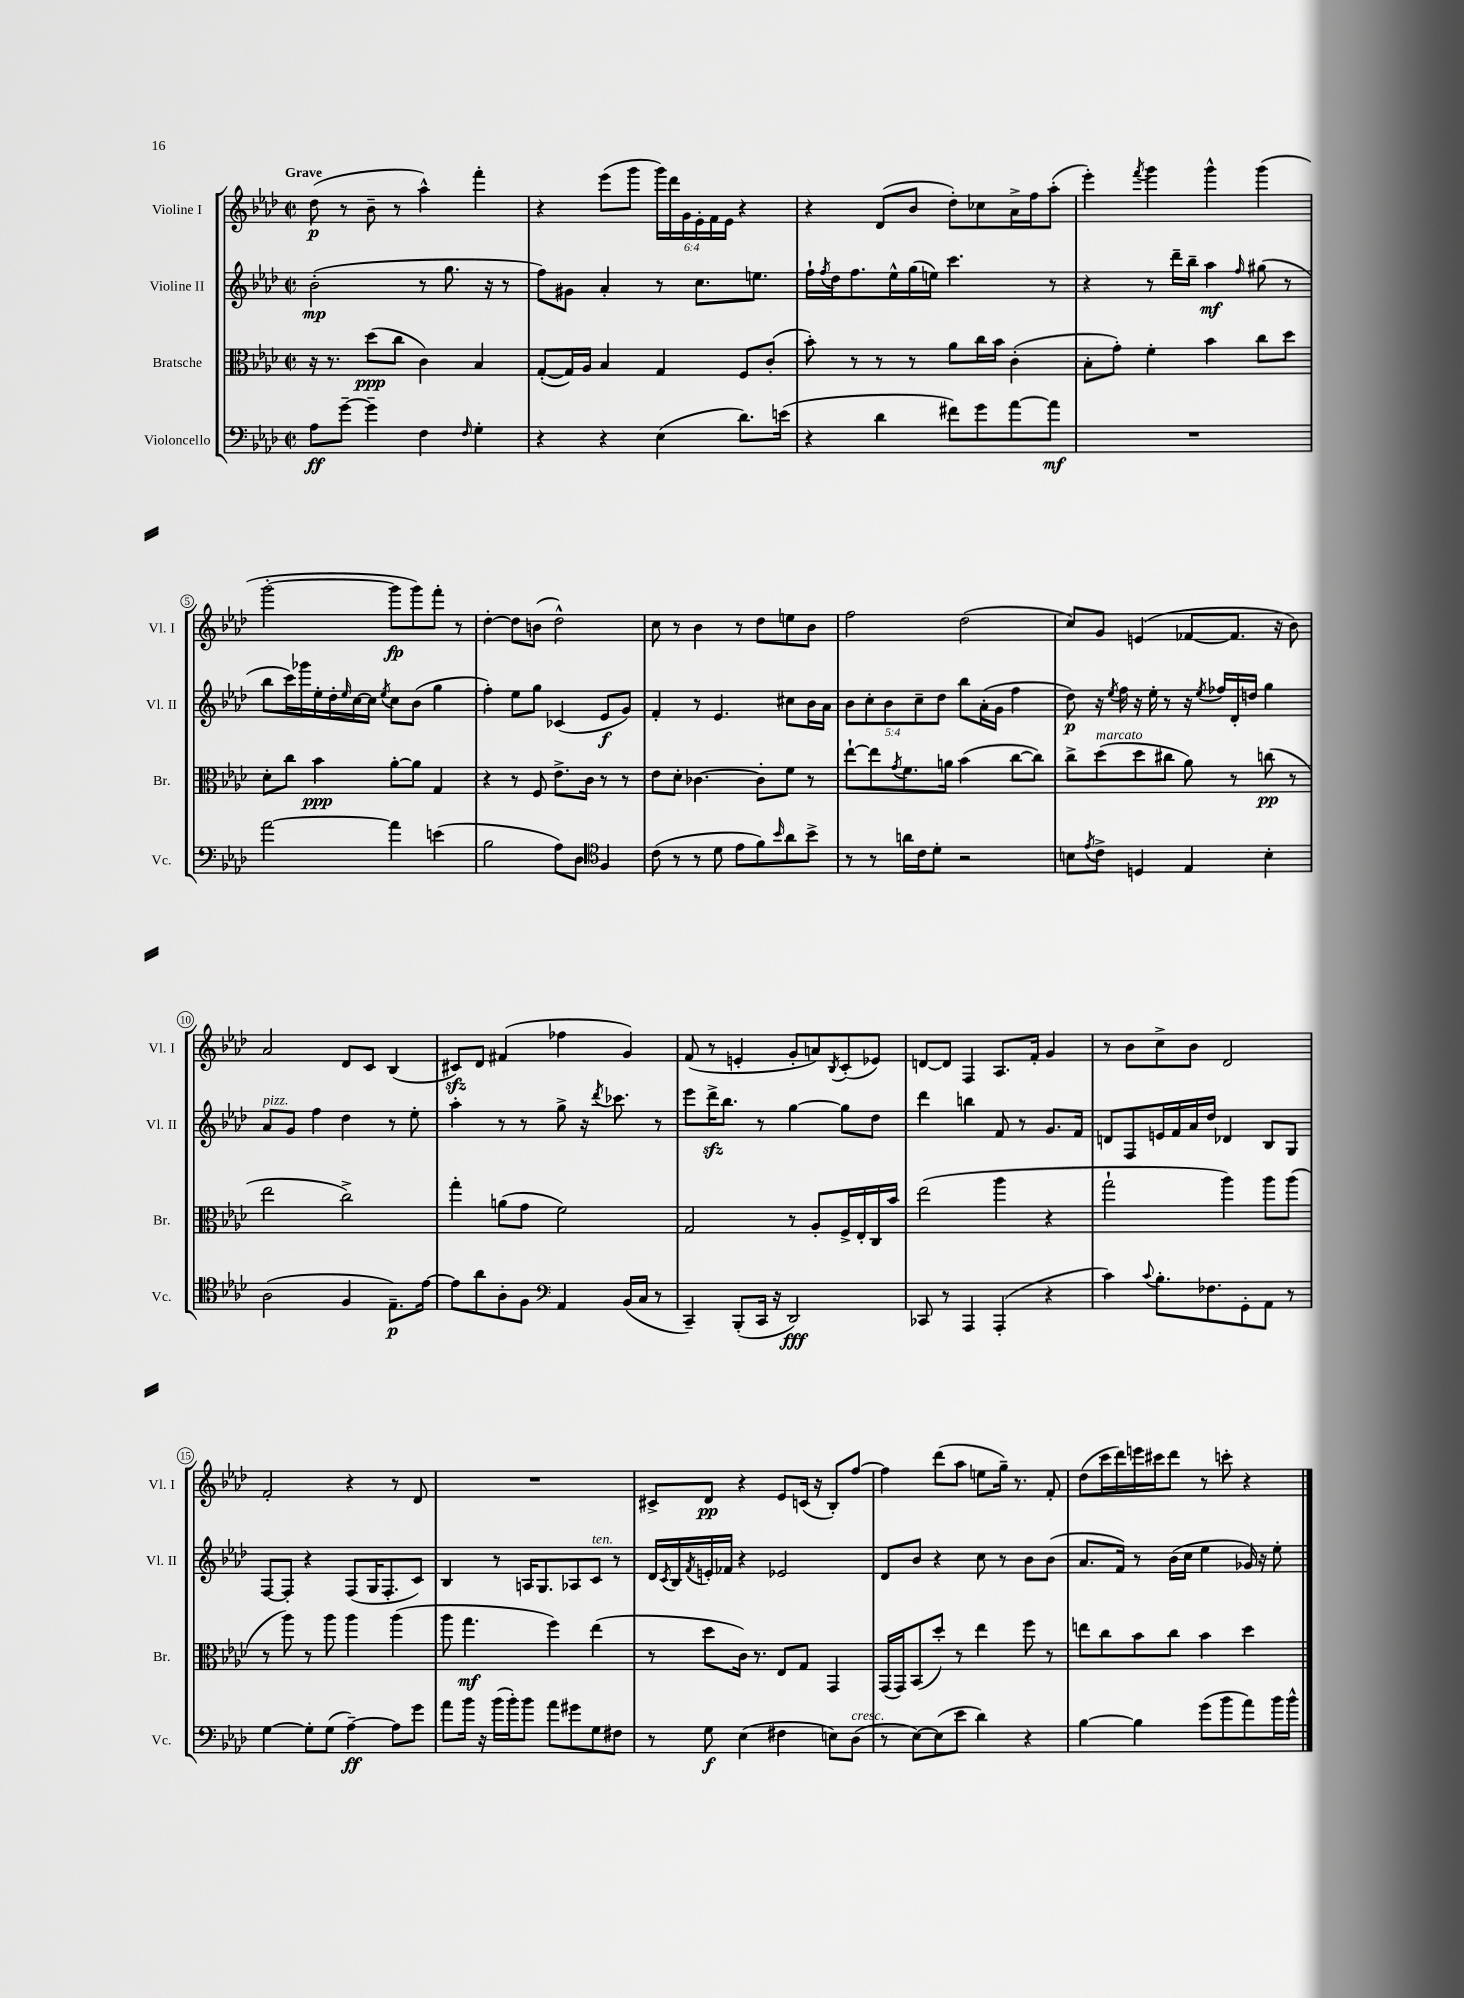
<<
\new StaffGroup <<
\new Staff = "s0" \with { instrumentName = "Violine I" shortInstrumentName = "Vl. I" } {
    \clef treble \key aes \major \defaultTimeSignature \time 2/2 \override Staff.TupletNumber.text = #tuplet-number::calc-fraction-text \tempo "Grave"
    des''8\p( r8 bes'8-- r8 aes''4-^) f'''4-. |
    r4 ees'''8( g'''8 \tuplet 6/4 { g'''16) des'''16 g'16 ees'16-. f'16 ees'16 } r4 |
    r4 des'8( bes'8 des''8-.) ces''8 aes'16-> f''16 aes''8-.( |
    ees'''4-.) \acciaccatura { f'''8 } g'''4 g'''4-^ g'''4( |
    g'''2~-. g'''8\fp g'''8) f'''8-. r8 |
    des''4~-. des''8 b'8( des''2-^) |
    c''8 r8 bes'4 r8 des''8 e''8 bes'8 |
    f''2 des''2( |
    c''8) g'8 e'4( fes'8~ fes'8. r16 bes'8) |
    aes'2 des'8 c'8 bes4( |
    cis'8\sfz) des'8 fis'4( fes''4 g'4) |
    f'8( r8 e'4-. g'8-. a'8) \acciaccatura { bes8 } c'8-.( ees'8) |
    d'8~ d'8 f4 aes8. f'16-. g'4 |
    r8 bes'8 c''8-> bes'8 des'2 |
    f'2-. r4 r8 des'8 |
    R1 |
    cis'8-> des'8\pp r4 ees'8 c'16( r16 bes8-.) f''8~ |
    f''4 des'''8( aes''8 e''8 g''16--) r8. f'8-. |
    des''8( c'''16 des'''16) e'''16 cis'''16 des'''8 r8 c'''8-. r4 \bar "|." |
}
\new Staff = "s1" \with { instrumentName = "Violine II" shortInstrumentName = "Vl. II" } {
    \clef treble \key aes \major \defaultTimeSignature \time 2/2 \override Staff.TupletNumber.text = #tuplet-number::calc-fraction-text
    bes'2-.\mp( r8 g''8. r16 r8 |
    f''8) gis'8 aes'4-. r8 c''8. e''8. |
    f''16-! \acciaccatura { f''8 } des''16 f''8. ees''16-^ g''16( e''16) c'''4. r8 |
    r4 r8 des'''16-- bes''16-- aes''4\mf \grace { f''16 } gis''8( r8 |
    bes''8 c'''16) ges'''16 ees''16-. des''16-. \grace { ees''16 } c''16~ c''16 \acciaccatura { ees''8 } c''8 bes'8( g''4 |
    f''4-.) ees''8 g''8 ces'4( ees'8\f g'8) |
    f'4-. r8 ees'4. cis''8 bes'16 aes'16 |
    \tuplet 5/4 { bes'8 c''8-. bes'8 c''8-- des''8 } bes''8 aes'16-.( g'16 f''4 |
    des''8\p) r16 \acciaccatura { ees''8 } f''16 r16 ees''16-. r8 r16 \acciaccatura { ees''8 } fes''16 des'16-. d''16 g''4 |
    aes'8^\markup { \italic "pizz." } g'8 f''4 des''4 r8 ees''8-. |
    aes''4-. r8 r8 g''8-> r16 \acciaccatura { des'''8 } ces'''8. r8 |
    ees'''8 des'''16->\sfz bes''8. r8 g''4~ g''8 des''8 |
    des'''4 b''4 f'8 r8 g'8. f'16 |
    d'8 f8 e'16 f'16 aes'16 des''16 des'4 bes8 g8 |
    f8~ f8-. r4 f8( g16 f8.-. c'8) |
    bes4 r8 a16 g8. aes8 c'8^\markup { \italic "ten." } r8 |
    des'16 \acciaccatura { c'8 } bes16 \acciaccatura { f'8 } e'16-. fes'16 r4 ees'2 |
    des'8 bes'8 r4 c''8 r8 bes'8 bes'8( |
    aes'8. f'16) r8 bes'16( c''16 ees''4 ges'16) r16 ees''8-. \bar "|." |
}
\new Staff = "s2" \with { instrumentName = "Bratsche" shortInstrumentName = "Br." } {
    \clef alto \key aes \major \defaultTimeSignature \time 2/2
    r16 r8. des''8\ppp( c''8 c'4) bes4 |
    g8~-.( g16) aes16 bes4 g4 f8 c'8-.( |
    bes'8-.) r8 r8 r8 aes'8 c''16 bes'16 c'4-.( |
    bes8-. g'8-.) f'4-. bes'4 c''8 des''8 |
    des'8-. c''8 bes'4\ppp aes'8~-. aes'8 g4 |
    r4 r8 f8 ees'8.-> c'16 r8 r8 |
    ees'8 des'8-. ces'4.~ ces'8-. f'8 r8 |
    ees''8~-! ees''8 \acciaccatura { g'8 } f'8. a'16 bes'4( c''8~ c''8) |
    c''8-> des''8^\markup { \italic "marcato" }( des''8 cis''8 aes'8) r8 c''8\pp( r8 |
    ees''2 c''2->) |
    g''4-. a'8( g'8 f'2) |
    g2 r8 aes8-. f16-> ees16-. c16 bes'16 |
    ees''2( aes''4 r4 |
    g''2-! aes''4) aes''8 aes''8( |
    r8 aes''8) r8 aes''8 aes''4 aes''4( |
    aes''8 g''4.\mf f''4) ees''4( |
    r8 des''8 c'16) r8. ees8 g8 g,4 |
    g,16( g,16) bes,8( des''8-.) r8 ees''4 f''8 r8 |
    e''8 c''8 bes'8 c''8 bes'4 des''4 \bar "|." |
}
\new Staff = "s3" \with { instrumentName = "Violoncello" shortInstrumentName = "Vc." } {
    \clef bass \key aes \major \defaultTimeSignature \time 2/2
    aes8\ff g'8~-- g'4-- f4 \grace { f16 } g4-. |
    r4 r4 ees4( des'8.) e'16( |
    r4 des'4 fis'8) g'8 aes'8~ aes'8\mf |
    R1 |
    aes'2~ aes'4 e'4( |
    bes2 aes8) des8 \clef tenor f4 |
    c'8( r8 r8 des'8 ees'8 f'8) \grace { bes'16 } aes'8 bes'8-> |
    r8 r8 a'16 c'16 des'8-. r2 |
    b8 \acciaccatura { ees'8 } c'8-> d4 ees4 b4-. |
    aes2( f4 ees8.--\p) ees'16~ |
    ees'8 aes'8 aes8-. f8 \clef bass aes,4 bes,16( c16 r8 |
    c,4--) bes,,8-.( c,16 r16 des,2\fff) |
    ces,8 r8 aes,,4 aes,,4-.( r4 |
    c'4) \appoggiatura { c'8 } bes8.-. fes8. g,8-. aes,8 r8 |
    g4~ g8-. g8( aes4~--\ff) aes8 g'8 |
    aes'8 bes'16 r16 bes'16( bes'16-.) bes'8 aes'8 gis'8 g8 fis8 |
    r8 g8\f ees4( fis4 e8) des8^\markup { \italic "cresc." }( |
    r8 ees8~) ees8( ees'8 des'4) r4 |
    bes4~ bes4 g'8( bes'8 aes'8) bes'16 bes'16-^ \bar "|." |
}
>>
>>
\layout { \context { \Score \override BarNumber.stencil = #(make-stencil-circler 0.1 0.3 ly:text-interface::print) } }
